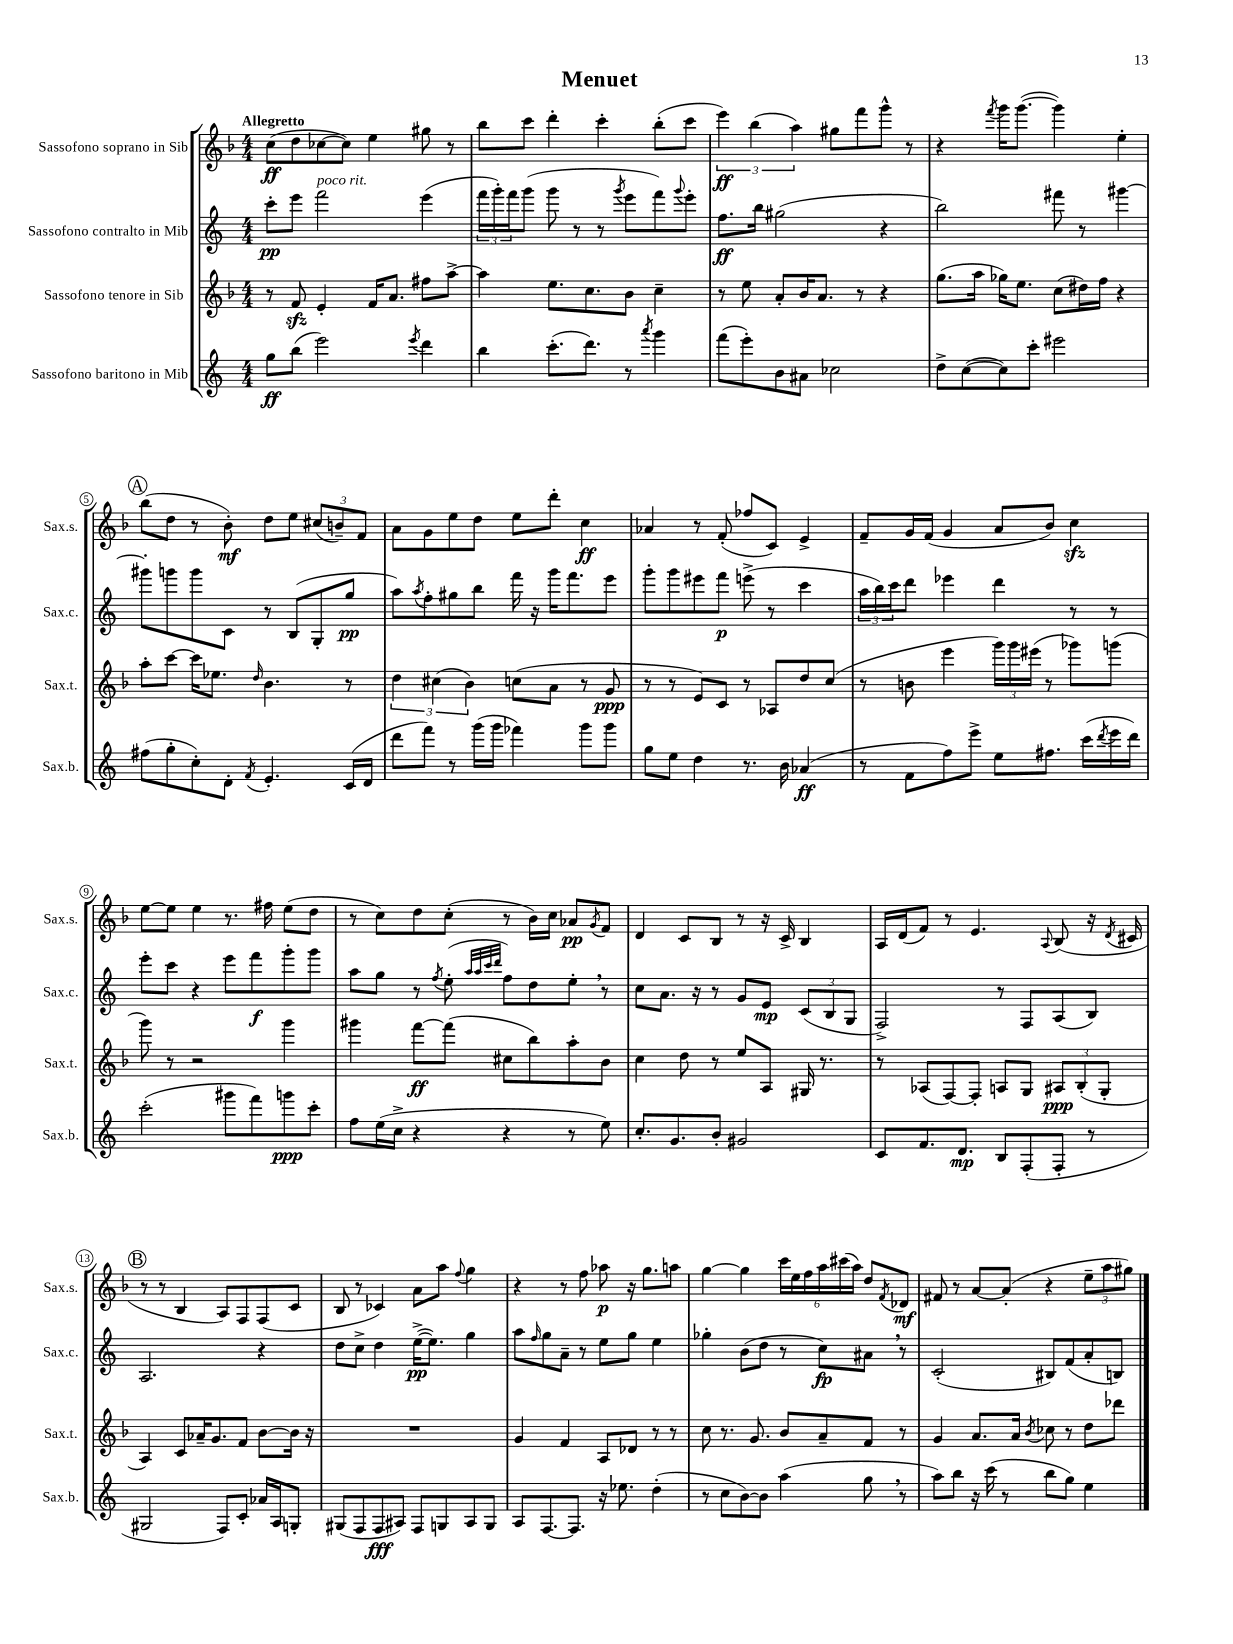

**kern	**kern	**kern	**kern
*staff4	*staff3	*staff2	*staff1
*clefG2	*clefG2	*clefG2	*clefG2
*k[]	*k[b-]	*k[]	*k[b-]
*M4/4	*M4/4	*M4/4	*M4/4
8gg	8r	8ccc'	(8cc
(8bb	8f	8eee	8dd
2eee)	4e'	2fff	[8cc-
.	.	.	8cc-])
.	16f	.	4ee
.	8.a	.	.
8qeee	.	.	.
4ddd	8ff#	(4eee	8gg#
.	[8aa^	.	8r
=	=	=	=
4bb	4aa]	24fff	8bb-
.	.	24ggg')	.
.	.	24fff	.
.	.	(8ggg	8ccc
(8.ccc'	8.ee	8ggg	4ddd'
.	.	8r	.
8.ddd)	8.cc	.	.
.	.	8r	4ccc'
.	.	8qggg	.
8r	8b-	8eee	.
8qaaa	.	.	.
4ggg	4cc~	8fff)	(8bb-'
.	.	8qqggg	.
.	.	8eee'	8ccc
=	=	=	=
(8fff	8r	8.ff	6eee)
8eee')	8ee	.	.
.	.	.	(6bb-
.	.	16bb	.
8b	8a'	(2gg#	.
.	.	.	6aa)
8a#	16b-	.	.
.	8.a	.	.
2cc-	.	.	8gg#
.	8r	.	8fff
.	4r	4r	8ggg^^
.	.	.	8r
=	=	=	=
8dd^	(8.gg	2bb)	4r
([8cc	.	.	.
.	16aa	.	.
.	.	.	8qfff
8cc])	16gg-)	.	16ggg
.	8.ee	.	([8.ggg
8ccc'	.	.	.
2eee#	(8cc	8fff#	4ggg])
.	16dd#)	8r	.
.	16ff	.	.
.	4r	[4ggg#	4ee'
=	=	=	=
(8ff#	8aa'	8ggg#']	(8bb-
8gg'	[8ccc	8ggg	8dd
8cc')	16ccc]	8ggg	8r
.	8.ee-	.	.
8d'	.	8c	8b-')
8qf	16qqdd	.	.
4.e'	4.b-	8r	8dd
.	.	(8B	8ee
.	.	8G'	(12cc#
.	.	.	12b~)
(16c	8r	8gg	.
.	.	.	12f
16d	.	.	.
=	=	=	=
8ddd	6dd	8aa)	8a
.	.	8qaa	.
8fff)	.	8ff'	8g
.	(6cc#	.	.
8r	.	8gg#	8ee
.	6b-)	.	.
(16ggg	.	8bb	8dd
16ggg	.	.	.
4fff-)	(8cc	16fff	8ee
.	.	16r	.
.	8a	16ggg	8ddd'
.	.	8.fff	.
8ggg	8r	.	4cc
8ggg	8g	8eee	.
=	=	=	=
8gg	8r	8ggg'	4a-
8ee	8r	8ggg	.
4dd	8e)	8eee#	8r
.	8c	8fff	(8f'
8.r	8r	(8eee^	8ff-
.	8A-	8r	8c)
16b	.	.	.
(4a-	8dd	4ccc	4e^
.	(8cc	.	.
=	=	=	=
8r	8r	24aa	8f~
.	.	24bb)	.
.	.	24ccc	.
8f	8b	8ddd	16g
.	.	.	(16f
8ff)	4eee	4eee-	4g
8eee^	.	.	.
8ee	24ggg)	4ddd	8a
.	24ggg	.	.
.	(24eee#	.	.
8.ff#	8r	.	8b-)
.	8ggg-)	8r	4cc
(16ccc	.	.	.
8qddd	.	.	.
16eee	(8ggg	8r	.
16ddd)	.	.	.
=	=	=	=
(2ccc'	8ggg)	8eee'	[8ee
.	8r	8ccc	8ee]
.	2r	4r	4ee
8ggg#	.	8eee	8.r
8fff)	.	8fff	.
.	.	.	16ff#
8ggg	4ggg	8ggg'	(8ee
8ccc'	.	8ggg	8dd
=	=	=	=
8ff	4ggg#	8aa	8r
(16ee	.	8gg	8cc)
16cc^	.	.	.
4r	[8fff	8r	8dd
.	.	8qff	.
.	(8fff]	(8ee'	(8cc'
.	.	32qqaa	.
.	.	32qqaa	.
.	.	32qqccc	.
.	.	32qqddd	.
4r	8cc#	8ff)	8r
.	8bb-)	8dd	16b-)
.	.	.	16cc
8r	8aa'	8ee'	8a-
.	.	.	8qg
8ee)	8b-	8r	8f
=	=	=	=
8.cc'	4cc	8cc	4d
.	.	8.a	.
8.g	.	.	.
.	8dd	.	8c
.	.	16r	.
8b'	8r	8r	8B-
2g#	8ee	8g	8r
.	8A	8e	16r
.	.	.	16c^
.	16G#	(12c	4B-
.	8.r	.	.
.	.	12B	.
.	.	12G	.
=	=	=	=
8c	8r	2F^)	16A
.	.	.	(16d
8.f	(8A-	.	8f)
.	[8F)	.	8r
8.d	.	.	.
.	8F']	.	4.e
8B	8A	8r	.
(8F'	8G	8F	.
.	.	.	8qqA
8F'	12A#	(8A	(8B-
.	(12B-'	.	.
8r	.	8B)	16r
.	12G'	.	.
.	.	.	8qd
.	.	.	16c#
=	=	=	=
2G#	4A)	2.A	8r
.	.	.	8r
.	8c	.	4B-
.	16a-~	.	.
.	8.g	.	.
8F)	.	.	8A)
8c'	8f	.	8F
16a-	[8b-	4r	(8F
16A	.	.	.
8G'	16b-]	.	8c
.	16r	.	.
=	=	=	=
(8G#	1r	8dd	8B-
8F	.	8cc^	8r
8F	.	4dd	4c-)
8A#)	.	.	.
8F	.	([16ee^	8a
.	.	8.ee])	.
8G	.	.	8aa
.	.	.	8qqff
8A#	.	4gg	4gg
8G	.	.	.
=	=	=	=
8A	4g	8aa	4r
.	.	16qqff	.
[8.F	.	8gg	.
.	4f	8a~	8r
8.F]	.	.	.
.	.	8r	8ff
16r	8A	8ee	8aa-
8.ee-	.	.	.
.	8d-	8gg	16r
.	.	.	8.gg
(4dd'	8r	4ee	.
.	8r	.	8aa
=	=	=	=
8r	8cc	4gg-'	[4gg
8cc	8.r	.	.
[8b)	.	(8b	4gg]
.	8.g	.	.
8b]	.	8dd	.
(4aa	8b-	8r	24ccc
.	.	.	24ee
.	.	.	24ff
.	8a~	8cc)	24aa
.	.	.	(24ccc#
.	.	.	24aa)
8gg	8f	8a#	8dd
.	.	.	8qf
8r	8r	8r	8d-
=	=	=	=
8aa)	4g	(2c'	8f#
8bb	.	.	8r
16r	8.a	.	[8a
(16ccc	.	.	.
8r	.	.	(8a']
.	16a	.	.
.	8qb-	.	.
8bb	8cc-	8B#)	4r
8gg)	8r	(8f	.
4ee	8dd	8a'	12ee~
.	.	.	12aa
.	8ddd-	8B)	.
.	.	.	12gg#)
==	==	==	==
*-	*-	*-	*-
